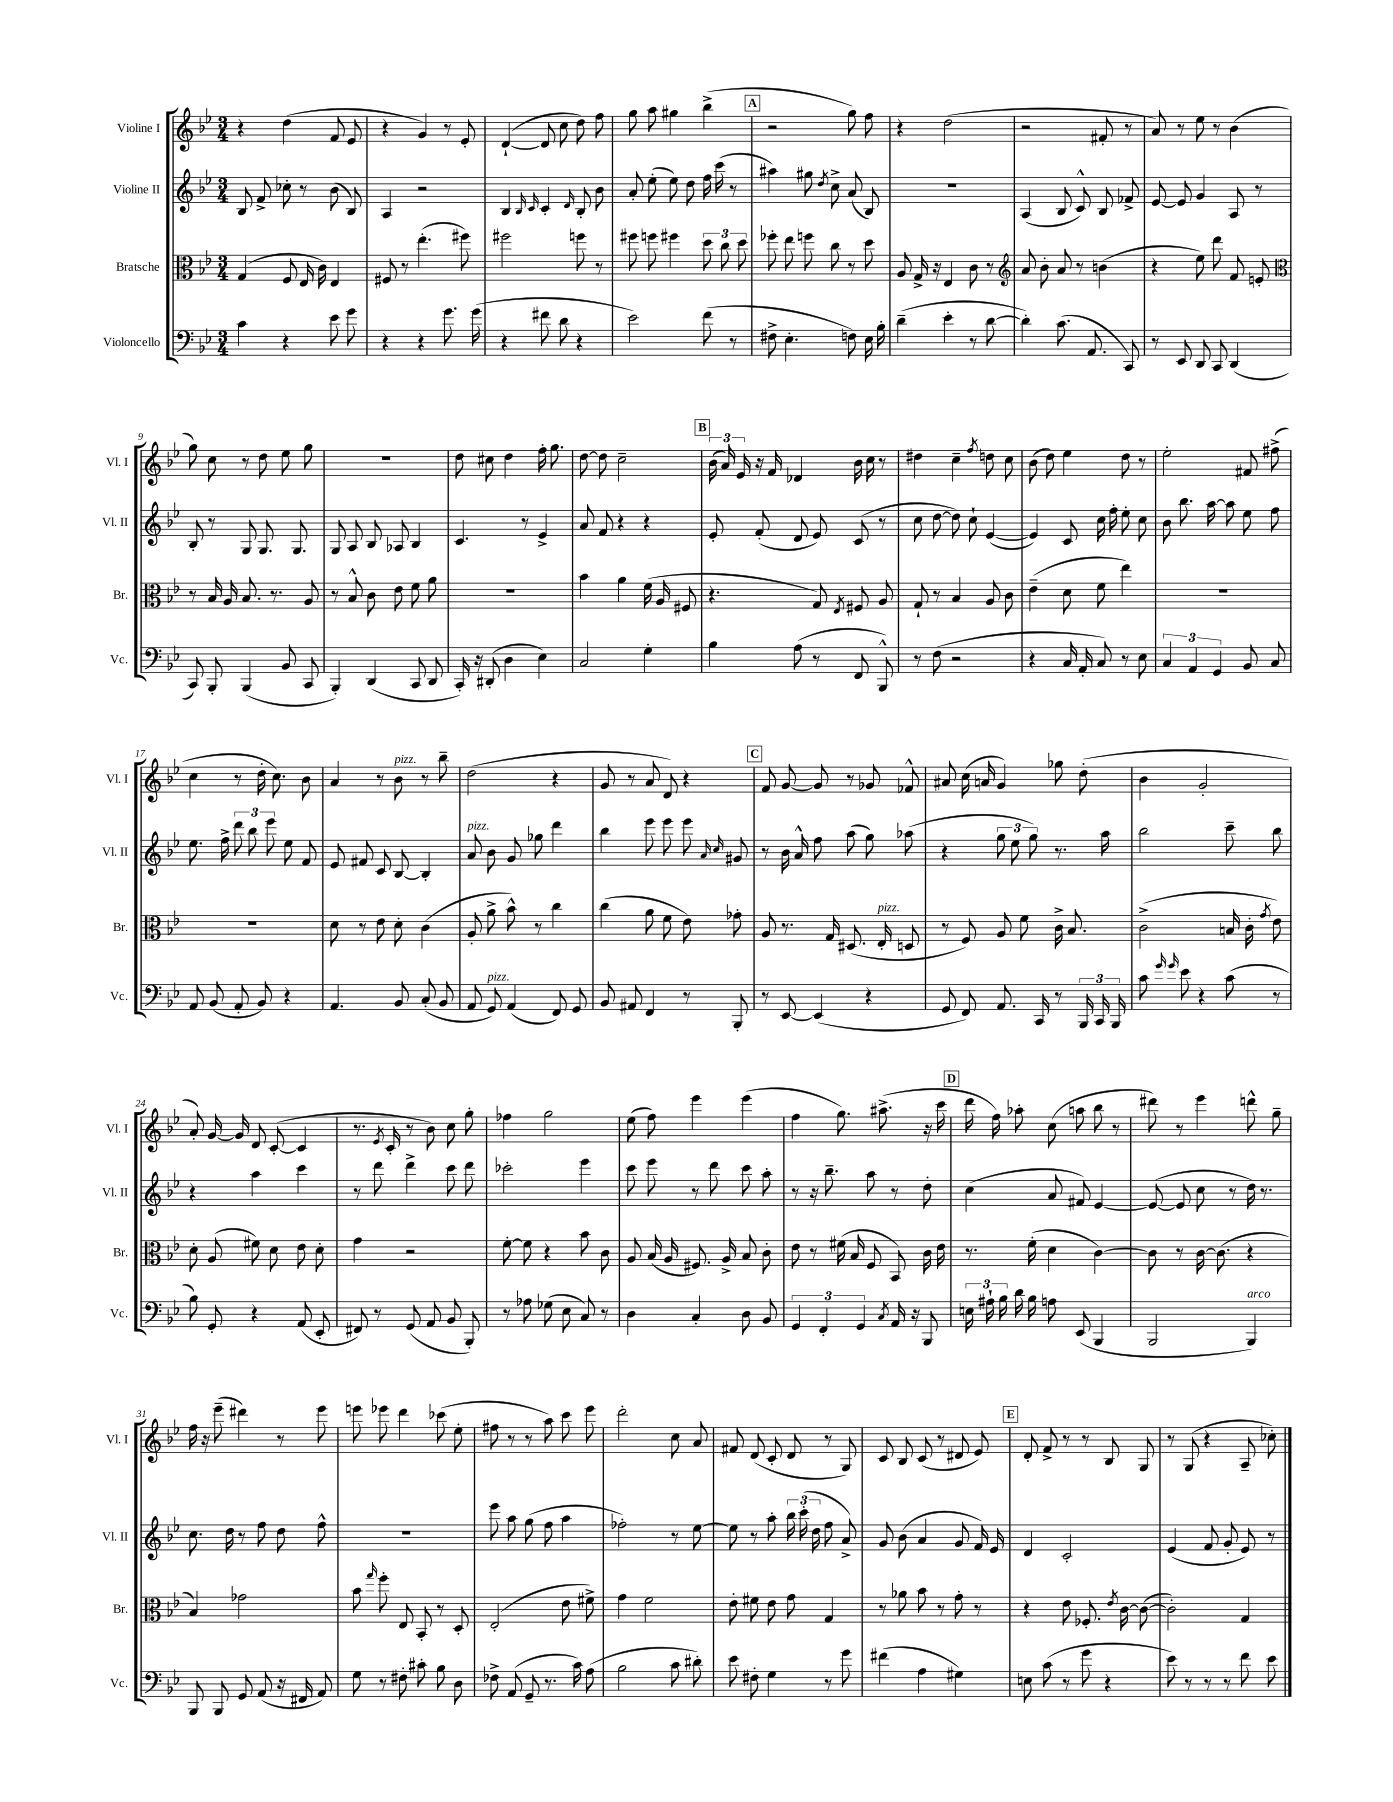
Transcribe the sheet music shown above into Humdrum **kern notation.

**kern	**kern	**kern	**kern
*part4	*part3	*part2	*part1
*staff4	*staff3	*staff2	*staff1
*I"Violoncello	*I"Bratsche	*I"Violine II	*I"Violine I
*I'Vc.	*I'Br.	*I'Vl. II	*I'Vl. I
*clefF4	*clefC3	*clefG2	*clefG2
*k[b-e-]	*k[b-e-]	*k[b-e-]	*k[b-e-]
*M3/4	*M3/4	*M3/4	*M3/4
=1	=1	=1	=1
4c\	(4G/	8B-/	4r
.	.	8f^/	.
4r	8F/	8cc-X'\	(4dd\
.	16E-/	8r	.
.	16c\)	.	.
8e-\	4E-/	(8b-\	8f/
8g\	.	8B-/)	8e-/
=2	=2	=2	=2
4r	8F#X/	4A/	4r
.	8r	.	.
4r	(4.ee-'\	2r	4g/)
8.g\	.	.	8r
.	8ff#X\)	.	8e-'/
(16g\	.	.	.
=3	=3	=3	=3
4r	2ff#X\	4B-/	([4d`/
.	.	16qqB-/	.
.	.	16qqc/	.
8f#X\	.	4c'/	8d/]
8d\	.	.	8cc\
.	.	16qqd/	.
4r	8ffn\	8B-'/	8dd\)
.	8r	8b-\	8ff\
=4	=4	=4	=4
2e-\)	8ff#X\	8a'/	8gg\
.	8ffn\	(8ee-'\	8aa\
.	4ff#X\	8ee-\)	4gg#X\
.	.	8dd\	.
(8f\	12dd\	16ff\	(4bb-^\
.	.	(16ccc\	.
.	12cc\	.	.
8r	.	8r	.
.	12dd\	.	.
!!LO:REH:place=s1:t=A
=5	=5	=5	=5
8F#X^\	8ff-X'\	4aa#X\)	2r
4.E-'\	8ee-\	.	.
.	8ffn\	8gg#X\	.
.	.	8qdd/	.
.	8cc\	8cc^\	.
8Fn\)	8r	(8a/	8gg\)
16E-\	8dd\	8B-/)	8ff\
16B-'\	.	.	.
=6	=6	=6	=6
(4d~\	8A/	2.r	4r
.	16G^/	.	.
.	16r	.	.
4e-'\	4E-/	.	(2dd\
8r	8c\	.	.
[8d\	8r	.	.
=7	=7	=7	=7
*	*clefG2	*	*
4d'\])	8a/	(4A/	2r
.	8b-'\	.	.
(8.c\	8a/	8B-/	.
.	8r	8c^^/)	.
8.AA/	.	.	.
.	(4bn\	8B-/	8f#X'/
8CC/)	.	8f-X^/	8r
=8	=8	=8	=8
8r	4r	[8e-/	8a/)
8EE-/	.	8e-/]	8r
8DD/	8ee-\)	4g/	8ee-\
8CC/	8ddd\	.	8r
(4DD/	8f/	8A/	(4b-\
.	8en'/	8r	.
!!LO:LB:g=z
=9	=9	=9	=9
*	*clefC3	*	*
8CC/)	8r	8B-'/	8gg\)
8BBB-'/	16B-/	8r	8cc\
.	16A/	.	.
(4BBB-/	8.B-/	8G/	8r
.	.	8.G/	8dd\
.	8.r	.	.
8BB-/	.	.	8ee-\
.	.	8.G/	.
8CC/	8A/	.	8gg\
=10	=10	=10	=10
4BBB-'/)	8r	8G/	2.r
.	8B-^^/	8A/	.
(4DD/	8c\	8B-/	.
.	8e-\	8A-X/	.
8CC/	8f\	4B-/	.
8DD/	8a\	.	.
=11	=11	=11	=11
16CC'/)	2.r	4.c/	8dd\
16r	.	.	.
(8DD#X'/	.	.	8cc#X\
4D\	.	.	4dd\
.	.	8r	.
4E-\)	.	4e-^/	16ff'\
.	.	.	8.gg\
=12	=12	=12	=12
2C/	4b-\	8a/	[8dd\
.	.	8f/	8dd\]
.	4a\	4r	2cc~\
4G'\	(16f\	4r	.
.	16A/	.	.
.	8F#X/	.	.
!!LO:REH:place=s1:t=B
=13	=13	=13	=13
4B-\	4.r	8e-'/	(24b-\
.	.	.	24a/)
.	.	.	24e-/
.	.	(8f'/	16r
.	.	.	16f/
(8A\	.	8d/	4d-X/
8r	8G/)	8e-/)	.
.	8qE-/	.	.
8FF/	8F#X/	(8c/	16b-\
.	.	.	16cc\
8BBB-^^/)	8A/	8r	8r
=14	=14	=14	=14
8r	8G`/	8cc\	4dd#X\
(8F\	8r	[8dd\	.
2r	4B-/	8dd\])	4cc~\
.	.	8cc`\	.
.	.	.	8qff/
.	8A/	([4e-/	8ddn\
.	8c\	.	8cc\
=15	=15	=15	=15
4r	(4e-~\	4e-/])	(8b-\
.	.	.	8dd\)
16C/	8d\	8c/	4ee-\
16AA'/	.	.	.
8C/)	8f\	16cc\	.
.	.	16ff'\	.
8r	4ee-\)	8ee-'\	8dd\
8E-\	.	8cc\	8r
=16	=16	=16	=16
6C/	2.r	8b-\	2ee-'\
.	.	8.bb-\	.
6AA/	.	.	.
.	.	[16aa\	.
6GG/	.	.	.
.	.	8aa\]	.
8BB-/	.	8ee-\	8f#X/
8C/	.	8ff\	(8ff#X^\
!!LO:LB:g=z
=17	=17	=17	=17
8AA/	2.r	8.ee-\	4cc\
(8BB-/	.	.	.
.	.	16ff^\	.
8AA'/	.	12ddd\	8r
.	.	12bb-\	.
8BB-/)	.	.	16dd'\
.	.	12eee-\	.
.	.	.	8.cc\)
4r	.	8ee-\	.
.	.	8f/	8b-\
=18	=18	=18	=18
4.AA/	8d\	8e-/	4a/
.	8r	8f#X/	.
.	8e-\	8c/	8r
!	!	!	!LO:TX:a:i:t=pizz.
8BB-/	8d'\	[8B-/	8b-\
(8C'/	(4c\	4B-'/]	8r
8BB-/	.	.	8bb-~\
=19	=19	=19	=19
!	!	!LO:TX:a:i:t=pizz.	!
8AA/	8A'/	8a/	(2dd\
!LO:TX:a:i:t=pizz.	!	!	!
8GG/)	8a^\	8b-\	.
(4AA/	8b-^^\)	8g/	.
.	8r	8gg-X\	.
8FF/)	4cc\	4ddd\	4r
8GG/	.	.	.
=20	=20	=20	=20
8BB-/	(4cc\	4bb-\	8g/
8AA#X/	.	.	8r
4FF/	8a\	8eee-\	8a/
.	8f\	8eee-\	8d/)
8r	8e-\)	8eee-\	4r
.	.	16qqa/	.
.	.	16qqcc/	.
8BBB-'/	8g-X'\	8g#X/	.
!!LO:REH:place=s1:t=C
=21	=21	=21	=21
8r	8A/	8r	8f/
[8EE-/	8.r	16b-\	[8g/
.	.	16a^^/	.
(4EE-/]	.	8ff\	8g/]
.	16G/	.	.
.	(8.D#X/	(8aa\	8r
4r	.	8gg\)	8g-X/
!	!LO:TX:a:i:t=pizz.	!	!
.	16E-'/	.	.
.	8Dn/	(8aa-X\	8f-X^^/
=22	=22	=22	=22
8GG/	8r	4r	8a#X/
8FF/)	8F/)	.	(16cc\
.	.	.	16an/
8.AA/	8A/	12gg\	4g/)
.	.	12ee-\	.
.	8f\	.	.
.	.	12gg\)	.
16CC/	.	.	.
8r	16c^\	8.r	8gg-X\
.	8.B-/	.	.
24BBB-/	.	.	(8dd'\
24CC/	.	.	.
.	.	16aa\	.
24BBB-/	.	.	.
=23	=23	=23	=23
8c\	(2c^\	2bb-\	4b-\
16qqg/	.	.	.
16qqg/	.	.	.
8e-\	.	.	.
4r	.	.	2g'/
(8c\	16Bn/	8ccc~\	.
.	16c'\	.	.
.	8qg/	.	.
8r	8e-\)	8bb-\	.
!!LO:LB:g=z
=24	=24	=24	=24
8B-\)	8d'\	4r	8a'/)
8GG'/	(8A/	.	[16g/
.	.	.	16g/]
4r	8f#X\)	4aa\	8d/
.	8d\	.	([8c'/
(8AA/	8e-\	4ccc\	4c/]
8EE-'/	8d'\	.	.
=25	=25	=25	=25
8FF#X/)	4g\	8r	8.r
8r	.	8ddd\	.
.	.	.	8qe-/
.	.	.	16c'/
(8GG/	2r	4ddd^\	8r
8AA/	.	.	8b-\)
8BB-/	.	8ccc\	8cc\
8BBB-'/)	.	8ddd\	8gg'\
=26	=26	=26	=26
8r	[8f'\	2ccc-X'\	4ff-X\
8A-X\	8f\]	.	.
(8G-X\	4r	.	2gg\
8E-\	.	.	.
8C/)	8b-\	4eee-\	.
8r	8c\	.	.
=27	=27	=27	=27
4D\	8A/	8ccc\	(8ee-\
.	(16B-/	8eee-\	8ff\)
.	16A/	.	.
4C'/	8.F#X/)	8r	4eee-\
.	.	8ddd\	.
.	16A^/	.	.
8D\	8B-/	8ccc\	(4eee-\
8BB-/	8c'\	8aa'\	.
=28	=28	=28	=28
6GG/	8e-\	8r	4ff\
.	8r	16r	.
6FF'/	.	.	.
.	.	8.bb-~\	.
.	(16f#X\	.	8.gg\)
.	16B-/	.	.
6GG/	.	.	.
.	8F/	8aa\	.
.	.	.	(8.aa#X^\
8qC/	.	.	.
16AA/	8BB-/)	8r	.
16r	.	.	.
8BBB-/	16c\	8dd'\	16r
.	16e-\	.	16ccc\
!!LO:REH:place=s1:t=D
=29	=29	=29	=29
24En\	8.r	(4cc\	16ddd\
24A#X`\	.	.	.
.	.	.	16ff\)
24B-\	.	.	.
16d\	.	.	8aa-X'\
16B-\	(16f'\	.	.
8An\	4d\	8a/	(8cc\
(8EE-/	.	8f#X/)	8aan\
4BBB-/	[4c\)	[4e-/	8bb-\
.	.	.	8r
=30	=30	=30	=30
2BBB-/	8c\]	(8e-/_	8ddd#X\)
.	8r	8e-/]	8r
.	[16c\	8cc\	4eee-\
.	(8.c\]	.	.
.	.	8r	.
!LO:TX:a:i:t=arco	!	!	!
4BBB-/)	4r	16dd\)	8dddn^^\
.	.	8.r	.
.	.	.	8gg~\
!!LO:LB:g=z
=31	=31	=31	=31
8BBB-/	4B-/)	8.cc\	16ff\
.	.	.	16r
8BBB-/	.	.	(8eee-~\
.	.	16dd\	.
8GG/	2g-X\	8r	4ddd#X\)
(8AA/	.	8ff\	.
16r	.	8dd\	8r
16FF#X/	.	.	.
8AA/)	.	8ff^^\	8eee-\
=32	=32	=32	=32
8G\	8b-\	2.r	8eeen\
.	16qqgg/	.	.
8r	8ff'\	.	8eee-X\
8F#X'\	8E-/	.	4ddd\
8c#X'\	8BB-'/	.	.
8B-\	8r	.	(8ccc-X\
8D\	8D'/	.	8ee-'\
=33	=33	=33	=33
8F-X^\	(2E-'/	8eee-\	8ff#X\
(8AA/	.	8aa\	8r
8GG~/	.	(8gg\	8r
8.r	.	8ff\	8aa\)
.	8e-\	4aa\	8ccc\
16c\)	.	.	.
(8A\	8f#X^\)	.	8eee-\
=34	=34	=34	=34
2B-\	4g\	2ff-X'\)	2ddd'\
.	2f\	.	.
8c\	.	8r	8cc\
8d#X'\)	.	[8ee-\	8a/
=35	=35	=35	=35
8e-\	8e-'\	8ee-\]	8f#X/
8F#X'\	8f#X\	8r	(8d/
4G\	8e-\	8aa'\	8c'/
.	8g\	24bb-\	8d/
.	.	(24ccc'\	.
.	.	24dd\	.
8r	4G/	8ff\	8r
8g\	.	8a^/)	8G/)
=36	=36	=36	=36
(4f#X\	8r	8g/	8c/
.	8a-X\	(8b-\	8B-/
4A\	8b-\	4a/	(8c/
.	8r	.	8r
4G#X\)	8g'\	8g/	8d#X/
.	8r	16f/)	8e-/)
.	.	16e-/	.
!!LO:REH:place=s1:t=E
=37	=37	=37	=37
8En\	4r	4d/	8d'/
(8c\	.	.	8f^/
8r	8e-\	2c'/	8r
8g\	8.F-X'/	.	8r
4r	.	.	8B-/
.	8qe-/	.	.
.	[16c\	.	.
.	(8c\_	.	8G/
=38	=38	=38	=38
8e-\)	2c'\])	(4e-/	8r
8r	.	.	(8G/
8r	.	8f/	4r
8r	.	8g'/	.
8f\	4G/	8e-/)	8A~/
8e-\	.	8r	8cc-X'\)
==	==	==	==
*-	*-	*-	*-
